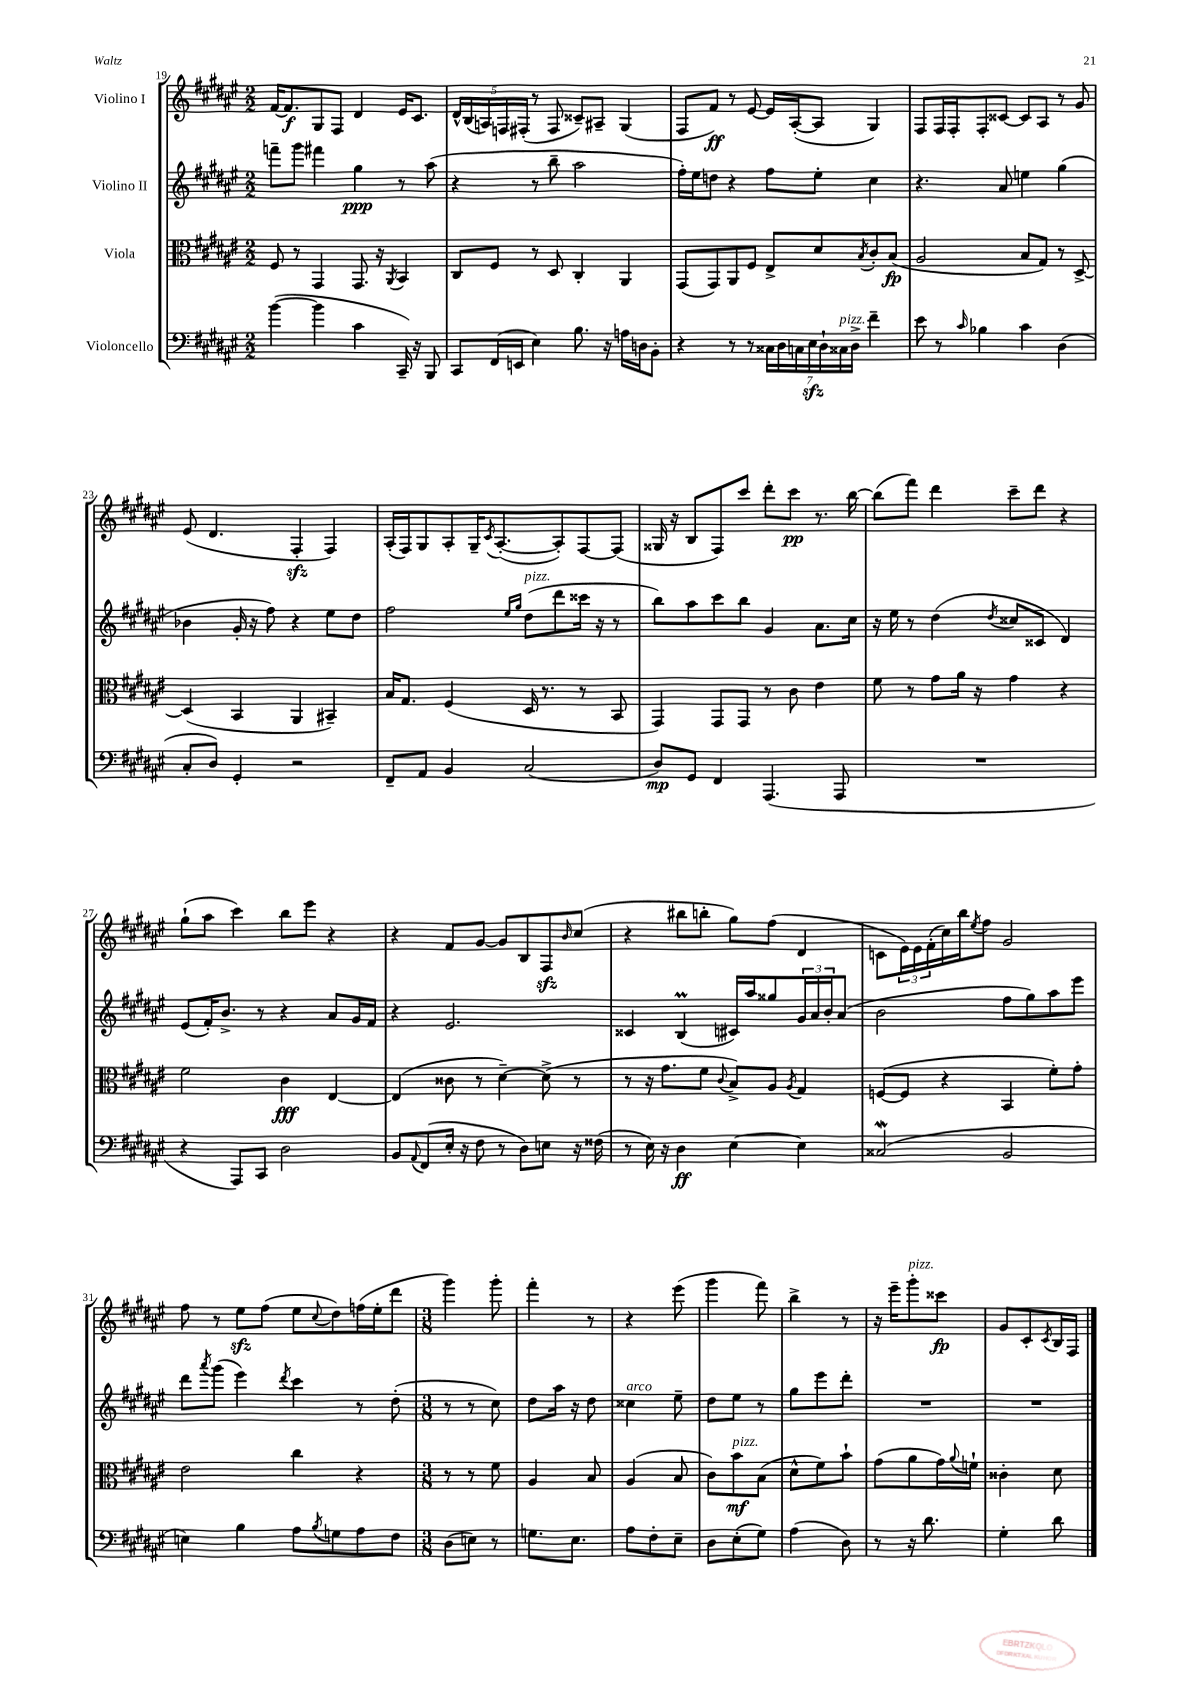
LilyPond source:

<<
\new StaffGroup <<
\new Staff = "s0" \with { instrumentName = "Violino I" } {
    \clef treble \key fis \major \numericTimeSignature \time 2/2
    fis'16~ fis'8.\f gis8 fis8 dis'4 eis'16 cis'8. |
    \tuplet 5/4 { dis'16-^ b16( a16) f16 fis16-.( } r8 fis8 cisis'8--) ais8-- gis4( |
    fis8 fis'8\ff) r8 eis'8~ eis'16 ais16~-.( ais8 gis4) |
    fis8 fis16 fis16-. fis8-. cisis'8~ cisis'8 ais8 r8 gis'8 |
    eis'8( dis'4. fis4-.\sfz fis4) |
    ais16-.( fis16) gis8 ais8-. gis16-- \acciaccatura { cis'8 } ais8.~-.( ais8-.) fis8~ fis8( |
    gisis16 r16 b8 fis8) cis'''8 dis'''8-. cis'''8\pp r8. b''16~ |
    b''8( fis'''8) dis'''4 cis'''8-- dis'''8 r4 |
    gis''8-!( ais''8 cis'''4) b''8 eis'''8 r4 |
    r4 fis'8 gis'8~ gis'8 b8 fis8\sfz \grace { b'16 } cis''8( |
    r4 bis''8 b''8-. gis''8) fis''8( dis'4 |
    c'8 \tuplet 3/2 { eis'16) eis'16 fis'16-.( } cis''16) b''16 \acciaccatura { eis''8 } fis''8 gis'2 |
    fis''8 r8 eis''8\sfz fis''8( eis''8 \appoggiatura { cis''8 } dis''8) f''16( eis''16-. dis'''8 |
    \numericTimeSignature \time 3/8 gis'''4) gis'''8-. |
    fis'''4-. r8 |
    r4 eis'''8( |
    gis'''4 fis'''8) |
    b''4-> r8 |
    r16 eis'''16-- gis'''8-.^\markup { \italic "pizz." } cisis'''8\fp |
    gis'8 cis'8-. \acciaccatura { cis'8 } b16 fis16 \bar "|." |
}
\new Staff = "s1" \with { instrumentName = "Violino II" } {
    \clef treble \key fis \major \numericTimeSignature \time 2/2
    f'''8-- gis'''8 fis'''4 gis''4\ppp r8 ais''8( |
    r4 r8 b''8-- ais''2 |
    fis''16-.) eis''16 d''8 r4 fis''8 eis''8-. cis''4 |
    r4. ais'8 e''4 gis''4( |
    bes'4 gis'16-. r16 fis''8) r4 eis''8 dis''8 |
    fis''2 \grace { eis''16 gis''16 } dis''8^\markup { \italic "pizz." }( dis'''8 cisis'''16 r16 r8 |
    b''8) ais''8 cis'''8 b''8 gis'4 ais'8. cis''16 |
    r16 eis''16 r8 dis''4( \acciaccatura { dis''8 } cisis''8 cisis'8 dis'4) |
    eis'8( fis'16-.) b'8.-> r8 r4 ais'8 gis'16 fis'16 |
    r4 eis'2. |
    cisis'4 b4\prall( cis'16) ais''16 gisis''8 \tuplet 3/2 { gis'16 ais'16 b'16-. } ais'8( |
    b'2 fis''8 gis''8) ais''8 eis'''8 |
    dis'''8 \acciaccatura { ais'''8 } gis'''8( eis'''4) \acciaccatura { dis'''8 } cis'''4 r8 dis''8-.( |
    \numericTimeSignature \time 3/8 r8 r8 cis''8) |
    dis''8 ais''16 r16 dis''8 |
    cisis''4^\markup { \italic "arco" } eis''8-- |
    dis''8 eis''8 r8 |
    gis''8 eis'''8 dis'''8-. |
    R4. |
    R4. \bar "|." |
}
\new Staff = "s2" \with { instrumentName = "Viola" } {
    \clef alto \key fis \major \numericTimeSignature \time 2/2
    fis8 r8 gis,4 gis,8. r16 \acciaccatura { ais,8 } b,4 |
    cis8 fis8 r8 dis8 cis4-. ais,4 |
    gis,8( gis,8) ais,8 fis8 eis8-> dis'8 \acciaccatura { b8 } cis'8-. b8\fp( |
    ais2 b8 gis8) r8 dis8~-> |
    dis4( b,4 ais,4 bis,4--) |
    b16 gis8. fis4( dis16 r8. r8 b,8 |
    gis,4) gis,8 gis,8 r8 cis'8 eis'4 |
    fis'8 r8 gis'8 ais'16 r16 gis'4 r4 |
    fis'2 cis'4\fff eis4~ |
    eis4( cisis'8 r8 dis'4~--) dis'8->( r8 |
    r8 r16 gis'8. fis'8 \appoggiatura { cis'8 } b8->) ais8 \acciaccatura { ais8 } gis4 |
    f8~( f8 r4 b,4 fis'8-.) gis'8-. |
    eis'2 cis''4 r4 |
    \numericTimeSignature \time 3/8 r8 r8 fis'8 |
    ais4 b8 |
    ais4( b8 |
    cis'8) b'8\mf^\markup { \italic "pizz." } b8( |
    dis'8-^ fis'8) b'8-! |
    gis'8( ais'8 gis'16) \appoggiatura { ais'8 } f'16-! |
    cisis'4-. dis'8 \bar "|." |
}
\new Staff = "s3" \with { instrumentName = "Violoncello" } {
    \clef bass \key fis \major \numericTimeSignature \time 2/2
    b'4~( b'4 cis'4 cis,16--) r16 b,,8 |
    cis,8 fis,16( e,16 eis4) b8. r16 a16 d16 b,8-. |
    r4 r8 r8 \tuplet 7/4 { cisis16 dis16 c16 eis16\sfz dis16-! cisis16^\markup { \italic "pizz." } dis16-> } fis'4-- |
    eis'8 r8 \grace { cis'16 } bes4 cis'4 dis4( |
    cis8-. dis8) gis,4-. r2 |
    fis,8-- ais,8 b,4 cis2( |
    dis8\mp) gis,8 fis,4 ais,,4.( ais,,8 |
    R1 |
    r4 ais,,8) cis,8 dis2 |
    b,8 \appoggiatura { ais,8 } fis,8( eis16-. r16 fis8 r8 dis8) e8 r16 fisis16( |
    r8 eis16) r16 dis4\ff eis4~ eis4 |
    cisis2\mordent( b,2 |
    e4) b4 ais8 \acciaccatura { b8 } g8 ais8 fis8 |
    \numericTimeSignature \time 3/8 dis8( e8) r8 |
    g8. eis8. |
    ais8 fis8-. eis8-- |
    dis8 eis8-.( gis8) |
    ais4( dis8) |
    r8 r16 dis'8. |
    gis4-. dis'8 \bar "|." |
}
>>
>>
\layout { \context { \Score currentBarNumber = #19 } }
